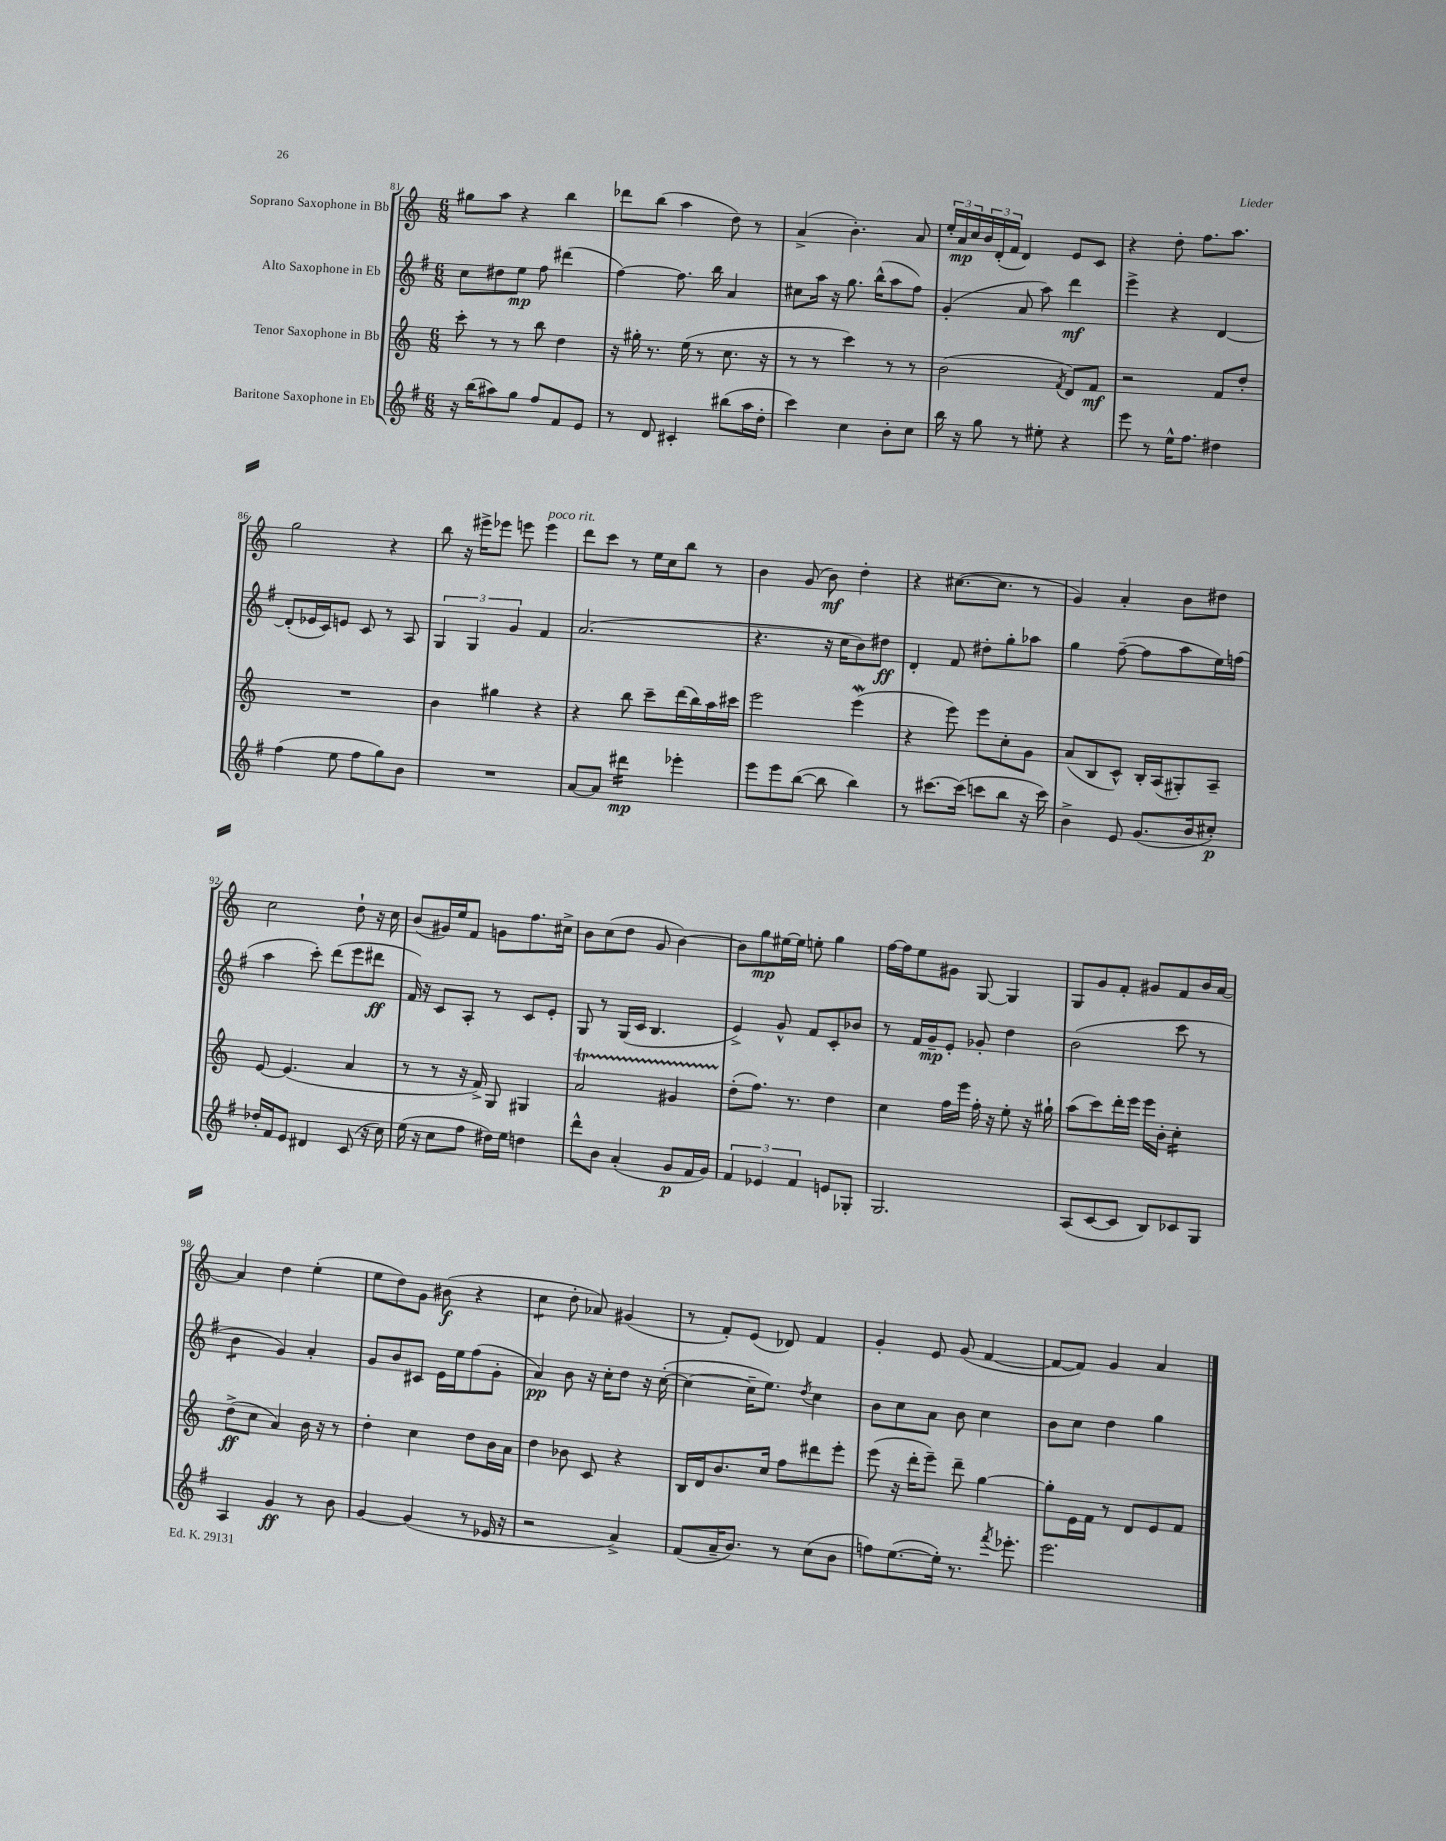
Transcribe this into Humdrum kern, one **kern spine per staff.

**kern	**kern	**kern	**kern
*staff4	*staff3	*staff2	*staff1
*clefG2	*clefG2	*clefG2	*clefG2
*k[f#]	*k[]	*k[f#]	*k[]
*M6/8	*M6/8	*M6/8	*M6/8
16r	8ccc'\	8cc\L	8gg#\L
(16bb\LK	.	.	.
8aa#\)	8r	8dd#\	8aa\J
8gg\J	8r	8ee\J	4r
8ff#/L	8bb\	8ff#\	.
8f#/	4dd\	(4ddd#\	4bb\
8e/J	.	.	.
=	=	=	=
8r	16r	[4ff#\)	8ddd-\L
.	16gg#'\	.	.
8d/	8.r	.	(8bb\J
4c#'/	.	8.ff#\]	4aa\
.	(16ee\	.	.
.	8r	.	.
.	.	16bb\	.
(8bb#\L	8.cc\	4a/	8dd\)
16aa\L	.	.	8r
16dd'\JJ	16r	.	.
=	=	=	=
4ccc\)	8r	8cc#\L	(4a^/
.	8r	16aa\Jk	.
.	.	16r	.
4cc\	4ccc\)	8.gg\	4.b'\)
.	.	(16bb^^\LK	.
8b'\L	8r	8aa\	.
8cc\J	8r	8ff#\J)	8a/
=	=	=	=
16bb\	(2b\	(4g'/	24ee'/LL
.	.	.	24a/
16r	.	.	.
.	.	.	24cc/
8gg\	.	.	24b/
.	.	.	(24d'/
.	.	.	24f/JJ
8r	.	8a/	4d/)
8ee#'\	.	8aa\)	.
.	8qf/	.	.
4r	8d/L)	4ddd\	8e/L
.	8f/J	.	8c/J
=	=	=	=
8eee\	2r	4eee^\	4r
8r	.	.	.
16ee^^\LK	.	4r	8dd'\
8.ff#\J	.	.	.
.	.	.	8.ff\L
4dd#\	8f/L	[4d/	.
.	.	.	8.aa\J
.	8dd'/J	.	.
=	=	=	=
(4ff#\	2.r	(8d'/]L	2gg\
.	.	16e-/L	.
.	.	16c/J)	.
8ee\	.	8e/J	.
8ff#\L	.	8c/	.
8gg\)	.	8r	4r
8b\J	.	8A/	.
=	=	=	=
2.r	4b\	6G/	8bb\
.	.	.	16r
.	.	6G/	.
.	.	.	16eee#^\LK
.	4gg#\	.	8eee-\J
.	.	6g/	.
.	.	.	8eee\
.	4r	4f#/	4eee\
=	=	=	=
[8a/L	4r	(2.a/	8ddd\L
8a/]J	.	.	8ccc\J
4ddd#\	8bb\	.	8r
.	8ccc~\L	.	16ee\LL
.	.	.	16cc\J
4eee-'\	(16ddd\L	.	8bb\J
.	16bb\)	.	.
.	16aa\	.	8r
.	16ccc#\JJ	.	.
=	=	=	=
8eee\L	2eee\	4.r	4b\
8eee\	.	.	.
([8bb\J	.	.	(8g/
8bb\]	.	16r	8b\)
.	.	16cc\LK	.
4bb\)	(4eee\	8b\)	4dd'\
.	.	8dd#\J	.
=	=	=	=
8r	4r	4d'/	4r
[8.ccc#\L	.	.	.
.	8eee\)	8f#/	([8.cc#\L
(16ccc#\]Jk	.	.	.
8ccc\L	8eee\L	8dd#'\L	.
.	.	.	8.cc#\]J
8bb\J	8cc'\	8gg'\	.
16r	8g\J	8aa-\J	8r
16ccc\)	.	.	.
=	=	=	=
4b^\	(8a/L	4gg\	4g/)
.	8B/	.	.
8e/	8c^^/J)	([8ff#~\	4a'/
(8.g/L	16B'/LL	8ff#\]L	.
.	(16A/J	.	.
.	8G#'/)	8aa\	8b\L
16b/k	.	.	.
8cc#'/J)	8A~/J	16ee\L)	8dd#\J
.	.	(16ff\JJ	.
=	=	=	=
16dd-'/LL	[8e/	4aa\	2cc\
16f#/J	.	.	.
8e/J	(4.e/]	.	.
4d#/	.	8ccc'\)	.
.	.	(8ddd\L	.
(8c/	4a/	8eee\	8dd`\
16r	.	8ddd#\J	16r
16cc\)	.	.	16cc\
=	=	=	=
(16ee\	8r	16f#/)	(8b/L
16r	.	16r	.
8cc\L	8r	8c/L	16g#/L)
.	.	.	16ee/J
8ff#\J	16r	8A'/J	8f/J
.	16f^/)	.	.
16dd#\LL)	8G/	8r	8g\L
16ee\JJ	.	.	.
4dd\	4G#/	8c/L	8.ff\
.	.	8e'/J	.
.	.	.	16cc#^\Jk
=	=	=	=
8ddd^^\L	2a/	8G/	8b\L
8b\J	.	8r	(8cc\
(4a'/	.	(16G/LL	8dd\J
.	.	16c/JJ	.
.	.	4.B/	8g/
8g/L	4g#/	.	[4b\)
16f#/L	.	.	.
16g/JJ)	.	.	.
=	=	=	=
6f#/	(8dd'\L	4e^/)	8b\]L
.	8.ff\J)	.	8gg\
6e-/	.	.	.
.	.	8g^^/	[16ee#\L
.	8.r	.	16ee#\]JJ
6f#/	.	.	.
.	.	8f#/L	8ee'\
8e/L	4dd\	8c'/	4gg\
8G-'/J	.	8b-/J	.
=	=	=	=
2.G/	4cc\	8r	[16ff\LL
.	.	.	16ff\]J
.	.	16f#/LL	8ee\
.	.	16g~/J	.
.	16ff\LL	8e'/J	8g#\J
.	16eee\JJ	.	.
.	16ff'\	8g-'/	[8G/
.	16r	.	.
.	8ee'\	4dd\	4G/]
.	16r	.	.
.	16gg#`\	.	.
=	=	=	=
(8A/L	(8aa\L	(2b\	8G/L
[8c/	8ccc\)	.	8g/
8c/]J	16ddd'\L	.	8f'/J
.	16eee\JJ	.	.
8B/L)	16eee\LL	.	8g#/L
.	16b'\JJ	.	.
8c-/	4cc'\	8ccc\	8f/
8G/J	.	8r	16b/L
.	.	.	[16a/JJ
=	=	=	=
4A/	(8dd^\L	4b\	4a/]
.	8cc\J	.	.
4g/	4a/)	4g/)	4dd\
8r	16b\	4a'/	(4ee'\
.	16r	.	.
8b\	8r	.	.
=	=	=	=
[4g/	4dd'\	8g/L	8ee\L
.	.	8b/	8dd\)
(4g/]	4cc\	8c#/J	8g\J
.	.	16e\LL	(8b#\
.	.	16ee\J	.
8r	8dd\L	(8ff#\	4r
16e-/	16b\L	8g'\J	.
16r	16a\JJ	.	.
=	=	=	=
2r	4dd\	4a/)	4cc\
.	8b-\	8b\	8dd'\
.	8c/	16r	8a-/)
.	.	16cc'\LK	.
4a^/)	4r	8dd\J	(4g#/
.	.	16r	.
.	.	([16cc'\	.
=	=	=	=
(8f#/L	16B/LL	4cc\_	8r
.	16d/J	.	.
16a~/K	8.b/	.	8f'/L)
8.b/J)	.	.	.
.	.	16cc~\]LK	(8e/J
.	16cc/Jk	8.ee\J)	.
8r	8ff\L	.	8d-/)
.	.	8qdd/	.
(8cc\L	8ddd#\	4cc\	4f/
8b\J	8eee'\J	.	.
=	=	=	=
8ff\L)	(8eee\	8b\L	4g'/
([8.ee\	16r	8cc\	.
.	16ddd'\LK	.	.
.	8eee~\J)	8a\J	8e/
16ee'\]Jk)	.	.	.
8.r	8ddd~\	8b\	(8g/
.	[4gg\	4cc\	[4f/
8qfff#/	.	.	.
8.eee-'\	.	.	.
=	=	=	=
2.eee\	8gg'\]L	8b\L	8f/_L
.	16e\L	8cc\J	8f/]J)
.	16f\JJ	.	.
.	8r	4dd\	4g/
.	8d/L	.	.
.	8e/	4gg\	4a/
.	8f/J	.	.
==	==	==	==
*-	*-	*-	*-
